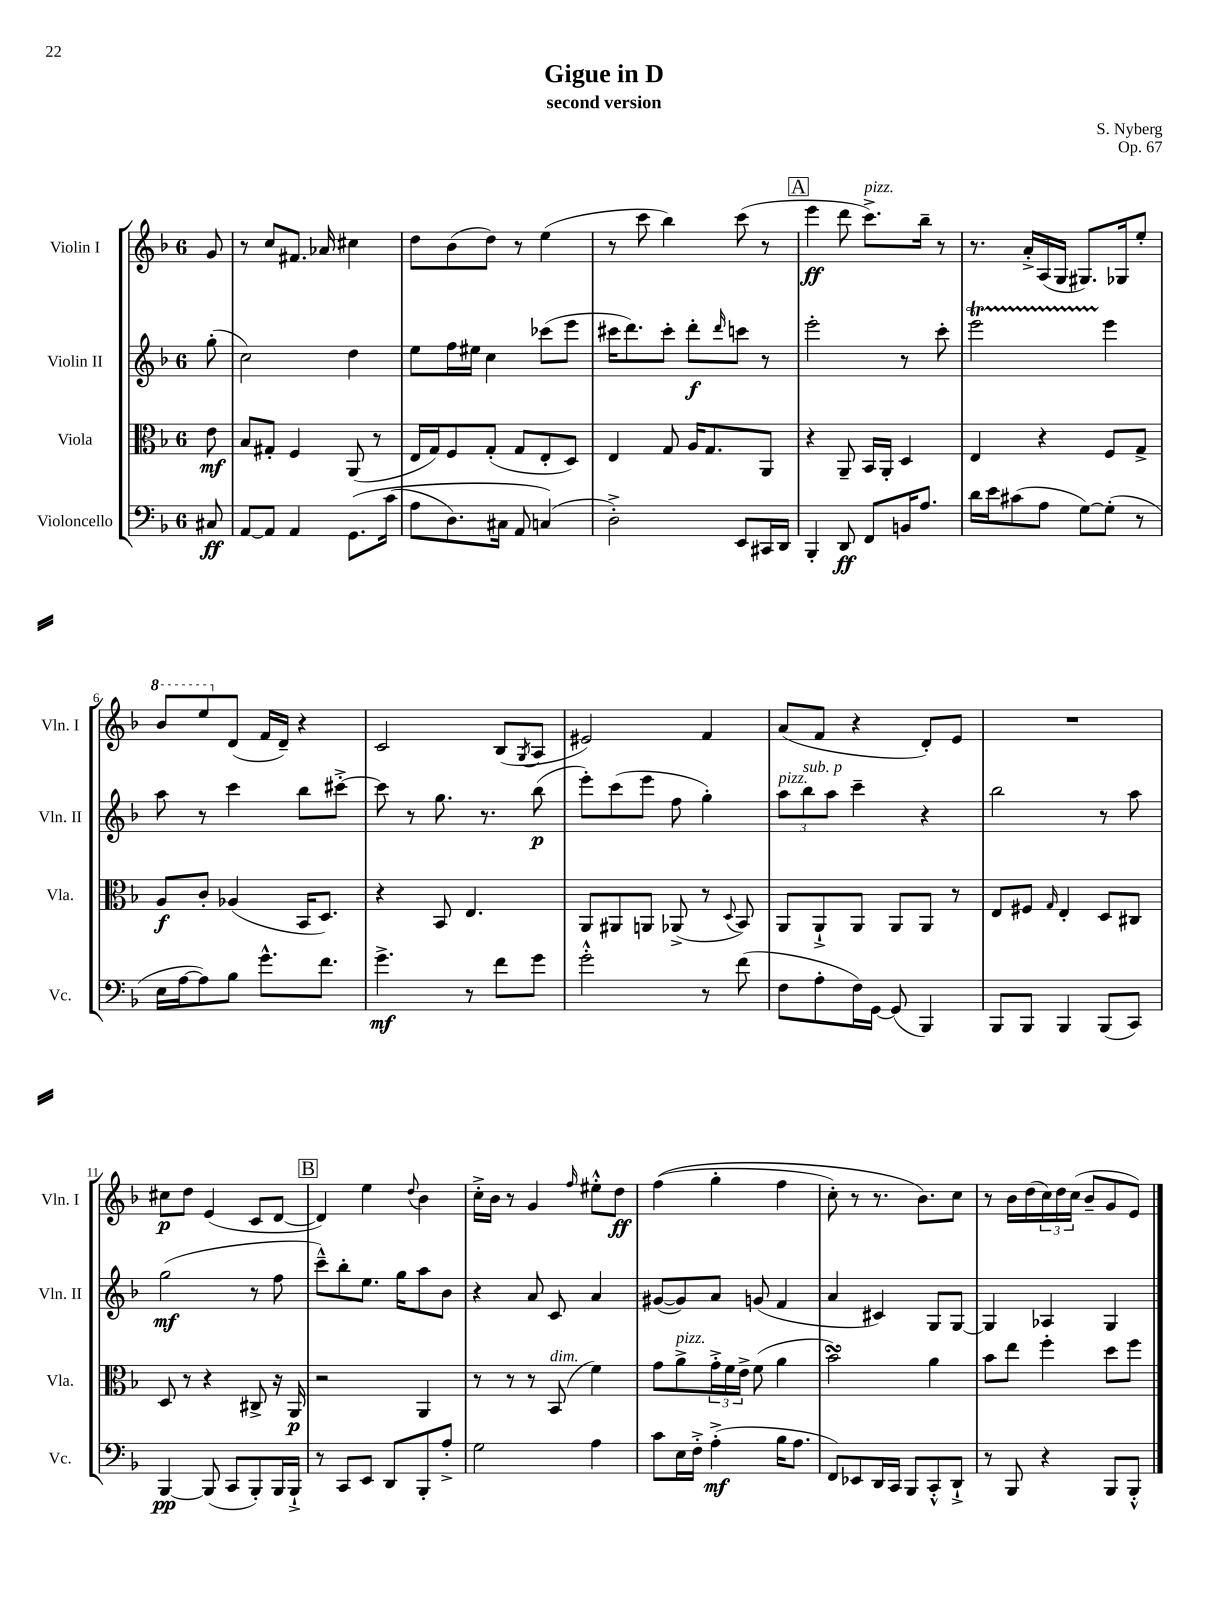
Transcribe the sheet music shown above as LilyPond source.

\header { title = "Gigue in D" composer = "S. Nyberg" subtitle = "second version" opus = "Op. 67" }
<<
\new StaffGroup <<
\new Staff = "s0" \with { instrumentName = "Violin I" shortInstrumentName = "Vln. I" } {
    \clef treble \key f \major \once \override Staff.TimeSignature.style = #'single-digit \time 6/8 \partial 8
    g'8 |
    r8 c''8 fis'8. aes'16 cis''4 |
    d''8 bes'8( d''8) r8 e''4( |
    r8 c'''8 bes''4) c'''8( r8 |
    \mark \markup { \box "A" } e'''4\ff d'''8 c'''8.->^\markup { \italic "pizz." }) bes''16-- r8 |
    r8. a'16-.-> a16( g16 gis8.) ges16 e''8-. |
    \ottava #1 bes''8 e'''8 \ottava #0 d'8( f'16 d'16--) r4 |
    c'2 bes8( \acciaccatura { g8 } a8 |
    eis'2) f'4 |
    a'8( f'8 r4 d'8-.) e'8 |
    R2. |
    cis''8\p d''8 e'4( c'8 d'8~ |
    \mark \markup { \box "B" } d'4) e''4 \appoggiatura { d''8 } bes'4 |
    c''16-.-> bes'16 r8 g'4 \grace { f''16 } eis''8-.-^ d''8\ff |
    f''4(\( g''4-. f''4 |
    c''8-.) r8 r8. bes'8.\) c''8 |
    r8 bes'16 d''16( \tuplet 3/2 { c''16) d''16 c''16( } bes'8-- g'8 e'8) \bar "|." |
}
\new Staff = "s1" \with { instrumentName = "Violin II" shortInstrumentName = "Vln. II" } {
    \clef treble \key f \major \once \override Staff.TimeSignature.style = #'single-digit \time 6/8 \partial 8
    g''8-.( |
    c''2) d''4 |
    e''8 f''16 eis''16 c''4 ces'''8( e'''8 |
    cis'''16 d'''8.) cis'''8-. d'''8-.\f \grace { d'''16 } c'''8 r8 |
    \mark \markup { \box "A" } e'''2-. r8 c'''8-. |
    e'''2\startTrillSpan e'''4\stopTrillSpan |
    a''8 r8 c'''4 bes''8 cis'''8~-.-> |
    cis'''8 r8 g''8. r8. bes''8\p( |
    e'''8-.) c'''8( e'''8 f''8 g''4-.) |
    \tuplet 3/2 { a''8^\markup { \italic "pizz." } bes''8^\markup { \italic "sub. p" } a''8 } c'''4-- r4 |
    bes''2 r8 a''8 |
    g''2\mf( r8 f''8 |
    \mark \markup { \box "B" } c'''8---^) bes''8-. e''8. g''16 a''8 bes'8 |
    r4 a'8 c'8 a'4 |
    gis'8~( gis'8) a'8 g'8( f'4 |
    a'4 cis'4) g8 g8~ |
    g4 aes4 g4 \bar "|." |
}
\new Staff = "s2" \with { instrumentName = "Viola" shortInstrumentName = "Vla." } {
    \clef alto \key f \major \once \override Staff.TimeSignature.style = #'single-digit \time 6/8 \partial 8
    e'8\mf |
    bes8 gis8-. f4 a,8( r8 |
    e16 g16) f8 g8-.( g8 e8-. d8) |
    e4 g8 a16 g8. a,8 |
    \mark \markup { \box "A" } r4 a,8-- bes,16 a,16-. d4 |
    e4 r4 f8 g8-> |
    a8\f c'8-. aes4( bes,16 d8.) |
    r4 bes,8 e4. |
    a,8 ais,8 a,8 aes,8->( r8 \appoggiatura { d8 } bes,8) |
    a,8 a,8-!-> a,8 a,8 a,8 r8 |
    e8 fis8 \grace { g16 } e4-. d8 cis8 |
    d8 r8 r4 cis8-> r16 a,16\p |
    \mark \markup { \box "B" } r2 a,4 |
    r8 r8 r8 bes,8^\markup { \italic "dim." }( f'4) |
    g'8 a'8->^\markup { \italic "pizz." } \tuplet 3/2 { g'16-.-> f'16 e'16-> } f'8( a'4 |
    bes'2\turn) a'4 |
    bes'8 e''8 f''4-. d''8 f''8 \bar "|." |
}
\new Staff = "s3" \with { instrumentName = "Violoncello" shortInstrumentName = "Vc." } {
    \clef bass \key f \major \once \override Staff.TimeSignature.style = #'single-digit \time 6/8 \partial 8
    cis8\ff |
    a,8~ a,8 a,4 g,8.\( c'16( |
    a8 d8.) cis16 a,8 c4(\) |
    d2-.->) e,8 cis,16 d,16 |
    \mark \markup { \box "A" } bes,,4-. d,8\ff f,8 b,16 a8. |
    d'16 e'16 cis'8( a8 g8~) g8-.( r8 |
    e16 a16~ a8) bes8 g'8.-^ f'8. |
    g'4.->\mf r8 f'8 g'8 |
    g'2-.-^ r8 f'8( |
    f8 a8-. f16) g,16~ g,8( bes,,4) |
    bes,,8 bes,,8 bes,,4 bes,,8( c,8) |
    bes,,4~\pp bes,,8( c,8 bes,,8-.) bes,,16 bes,,16-!-> |
    \mark \markup { \box "B" } r8 c,8 e,8 d,8 bes,,8-. a8-.-> |
    g2 a4 |
    c'8 e16 f16-.-> a4-.->\mf( bes16 a8. |
    f,8) ees,8 d,16 c,16 bes,,8 c,8-.-^ d,8-!-> |
    r8 bes,,8 r4 bes,,8 bes,,8-.-^ \bar "|." |
}
>>
>>
